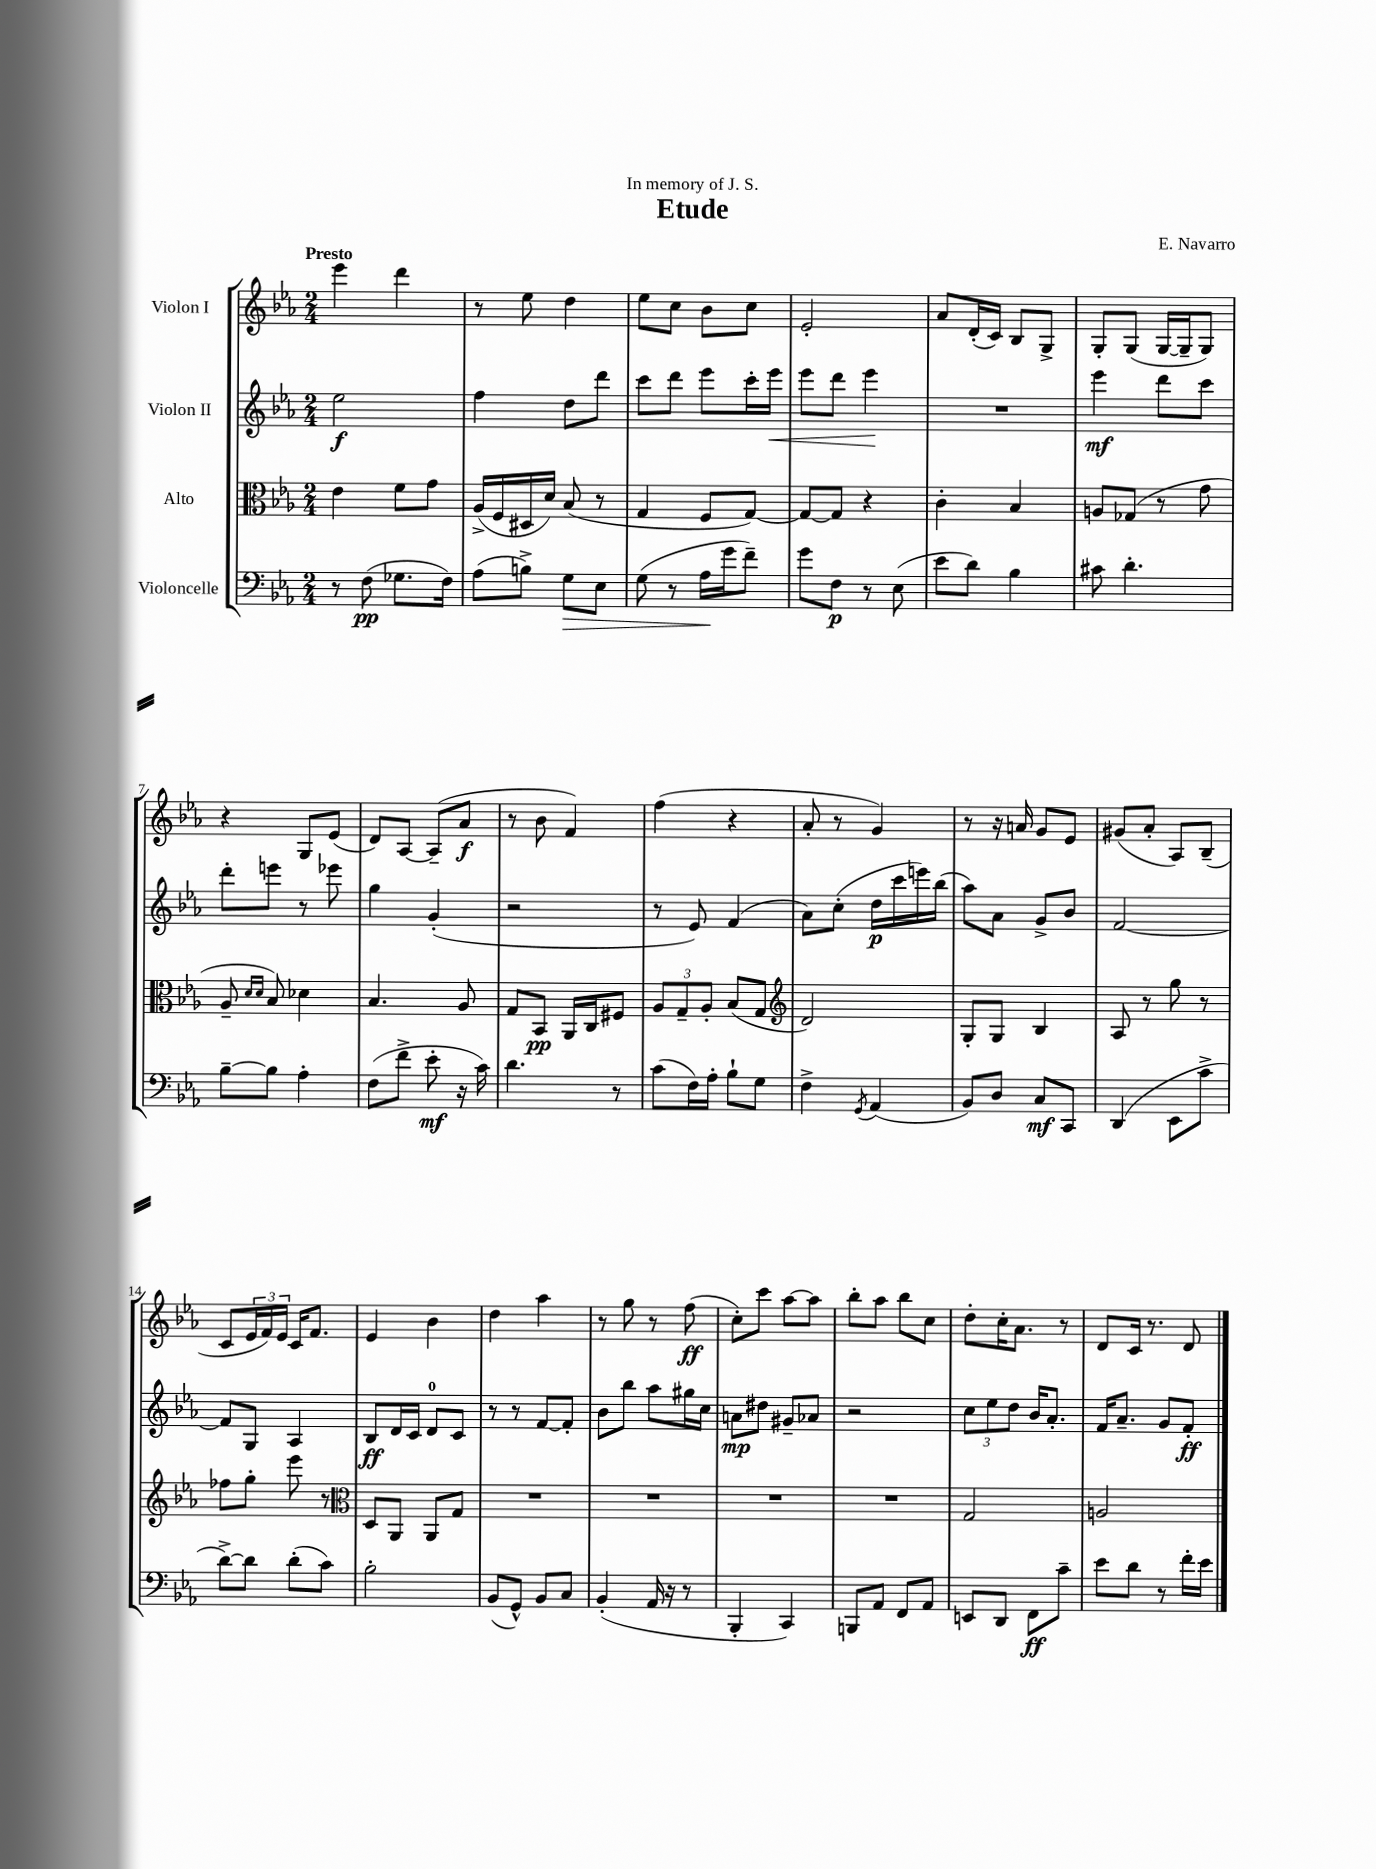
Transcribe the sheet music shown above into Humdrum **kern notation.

**kern	**dynam	**kern	**dynam	**kern	**dynam	**kern	**dynam
*part4	*part4	*part3	*part3	*part2	*part2	*part1	*part1
*staff4	*staff4	*staff3	*staff3	*staff2	*staff2	*staff1	*staff1
*I"Violoncelle	*	*I"Alto	*	*I"Violon II	*	*I"Violon I	*
*clefF4	*	*clefC3	*	*clefG2	*	*clefG2	*
*k[b-e-a-]	*	*k[b-e-a-]	*	*k[b-e-a-]	*	*k[b-e-a-]	*
*M2/4	*	*M2/4	*	*M2/4	*	*M2/4	*
=1	=1	=1	=1	=1	=1	=1	=1
!	!	!	!	!	!	!LO:TX:a:B:t=Presto	!
8r	.	4e-\	.	2ee-\	f	4eee-\	.
(8F\	pp	.	.	.	.	.	.
8.G-X\L	.	8f\L	.	.	.	4ddd\	.
.	.	8g\J	.	.	.	.	.
16F\Jk)	.	.	.	.	.	.	.
=2	=2	=2	=2	=2	=2	=2	=2
(8A-\L	.	(16A-^/LL	.	4ff\	.	8r	.
.	.	16F/	.	.	.	.	.
8Bn^\J)	.	16D#X/	.	.	.	8ee-\	.
.	.	16d/JJ)	.	.	.	.	.
!	!LO:HP:b	!	!	!	!	!	!
8G\L	>	(8B-/	.	8dd\L	.	4dd\	.
8E-\J	.	8r	.	8ddd\J	.	.	.
=3	=3	=3	=3	=3	=3	=3	=3
(8G\	.	4G/	.	8ccc\L	.	8ee-\L	.
8r	.	.	.	8ddd\J	.	8cc\J	.
16A-\LL	.	8F/L	.	8eee-\L	.	8b-\L	.
16g\J	]	.	.	.	.	.	.
8f~\J)	.	[8G/J)	.	16ccc'\L	.	8cc\J	.
!	!	!	!	!	!LO:HP:b	!	!
.	.	.	.	16eee-\JJ	<	.	.
=4	=4	=4	=4	=4	=4	=4	=4
8g\L	.	8G/L_	.	8eee-\L	.	2e-'/	.
8F\J	p	8G/J]	.	8ddd\J	.	.	.
8r	.	4r	.	4eee-\	.	.	.
(8E-\	.	.	.	.	.	.	.
.	.	.	.	.	[	.	.
=5	=5	=5	=5	=5	=5	=5	=5
8e-\L	.	4c'\	.	2r	.	8a-/L	.
8d\J)	.	.	.	.	.	(16d'/L	.
.	.	.	.	.	.	16c/JJ)	.
4B-\	.	4B-/	.	.	.	8B-/L	.
.	.	.	.	.	.	8G^/J	.
=6	=6	=6	=6	=6	=6	=6	=6
8c#X\	.	8An/L	.	4eee-\	mf	8G'/L	.
4.d'\	.	(8G-X/J	.	.	.	(8G/J	.
.	.	8r	.	8ddd\L	.	[16G/LL	.
.	.	.	.	.	.	16G~/J]	.
.	.	8g\	.	8ccc\J	.	8G/J)	.
!!LO:LB:g=z
=7	=7	=7	=7	=7	=7	=7	=7
[8B-~\L	.	8A-~/	.	8ddd'\L	.	4r	.
.	.	16qqd/LL	.	.	.	.	.
.	.	16qqd/JJ	.	.	.	.	.
8B-\J]	.	8B-/)	.	8eeen\J	.	.	.
4A-'\	.	4d-X\	.	8r	.	8G/L	.
.	.	.	.	8eee-X\	.	(8e-/J	.
=8	=8	=8	=8	=8	=8	=8	=8
(8F\L	.	4.B-/	.	4gg\	.	8d/L)	.
8f^\J	.	.	.	.	.	[8A-/J	.
8e-'\	mf	.	.	(4g'/	.	(8A-~/L]	.
16r	.	8A-/	.	.	.	8a-/J	f
16c\)	.	.	.	.	.	.	.
=9	=9	=9	=9	=9	=9	=9	=9
4.d\	.	8G/L	.	2r	.	8r	.
.	.	8BB-/J	pp	.	.	8b-\	.
.	.	16AA-/LL	.	.	.	4f/)	.
.	.	16C/J	.	.	.	.	.
8r	.	8F#X/J	.	.	.	.	.
=10	=10	=10	=10	=10	=10	=10	=10
(8c\L	.	12A-/L	.	8r	.	(4ff\	.
.	.	12G~/	.	.	.	.	.
16F\L)	.	.	.	8e-/)	.	.	.
.	.	12A-'/J	.	.	.	.	.
16A-'\JJ	.	.	.	.	.	.	.
8B-`\L	.	(8B-/L	.	(4f/	.	4r	.
8G\J	.	8G/J	.	.	.	.	.
=11	=11	=11	=11	=11	=11	=11	=11
*	*	*clefG2	*	*	*	*	*
4F^\	.	2d/)	.	8a-\L)	.	8a-'/	.
.	.	.	.	(8cc'\J	.	8r	.
8qGG/	.	.	.	.	.	.	.
(4AA-/	.	.	.	16dd\LL	p	4g/)	.
.	.	.	.	16ccc\	.	.	.
.	.	.	.	16eeen\)	.	.	.
.	.	.	.	(16bb-\JJ	.	.	.
=12	=12	=12	=12	=12	=12	=12	=12
8BB-/L)	.	8G'/L	.	8aa-\L)	.	8r	.
8D/J	.	8G/J	.	8a-\J	.	16r	.
.	.	.	.	.	.	16an/	.
8C/L	mf	4B-/	.	8g^/L	.	8g/L	.
8CC/J	.	.	.	8b-/J	.	8e-/J	.
=13	=13	=13	=13	=13	=13	=13	=13
(4DD/	.	8A-/	.	[2f/	.	(8g#X/L	.
.	.	8r	.	.	.	8a-'/J	.
8EE-\L	.	8gg\	.	.	.	8A-/L)	.
8c^\J	.	8r	.	.	.	(8B-~/J	.
!!LO:LB:g=z
=14	=14	=14	=14	=14	=14	=14	=14
[8d^\L)	.	8ff-X\L	.	8f/L]	.	8c/L	.
8d\J]	.	8gg'\J	.	8G/J	.	24e-/L	.
.	.	.	.	.	.	24f/)	.
.	.	.	.	.	.	24e-/JJ	.
(8d'\L	.	8eee-\	.	4A-/	.	16c/KL	.
.	.	.	.	.	.	8.f/J	.
8c\J)	.	8r	.	.	.	.	.
=15	=15	=15	=15	=15	=15	=15	=15
*	*	*clefC3	*	*	*	*	*
2B-'\	.	8D/L	.	8B-/L	ff	4e-/	.
.	.	8AA-/J	.	16d/L	.	.	.
.	.	.	.	16c/JJ	.	.	.
.	.	8AA-/L	.	8d/L	.	4b-\	.
.	.	8G/J	.	8c/J	.	.	.
=16	=16	=16	=16	=16	=16	=16	=16
(8BB-/L	.	2r	.	8r	.	4dd\	.
8GG^^/J)	.	.	.	8r	.	.	.
8BB-/L	.	.	.	[8f/L	.	4aa-\	.
8C/J	.	.	.	8f'/J]	.	.	.
=17	=17	=17	=17	=17	=17	=17	=17
(4BB-'/	.	2r	.	8b-\L	.	8r	.
.	.	.	.	8bb-\J	.	8gg\	.
16AA-/	.	.	.	8aa-\L	.	8r	.
16r	.	.	.	.	.	.	.
8r	.	.	.	16gg#X\L	.	(8ff\	ff
.	.	.	.	16cc\JJ	.	.	.
=18	=18	=18	=18	=18	=18	=18	=18
4BBB-'/	.	2r	.	8an\L	mp	8cc'\L)	.
.	.	.	.	8dd#X\J	.	8ccc\J	.
4CC/)	.	.	.	8g#X~/L	.	[8aa-\L	.
.	.	.	.	8a-X/J	.	8aa-\J]	.
=19	=19	=19	=19	=19	=19	=19	=19
8BBBn/L	.	2r	.	2r	.	8bb-'\L	.
8AA-/J	.	.	.	.	.	8aa-\J	.
8FF/L	.	.	.	.	.	8bb-\L	.
8AA-/J	.	.	.	.	.	8cc\J	.
=20	=20	=20	=20	=20	=20	=20	=20
8EEn/L	.	2G/	.	12cc\L	.	8dd'\L	.
.	.	.	.	12ee-\	.	.	.
8DD/J	.	.	.	.	.	16cc'\K	.
.	.	.	.	12dd\J	.	.	.
.	.	.	.	.	.	8.a-\J	.
8FF\L	ff	.	.	16b-/KL	.	.	.
.	.	.	.	8.a-'/J	.	.	.
8c~\J	.	.	.	.	.	8r	.
=21	=21	=21	=21	=21	=21	=21	=21
8e-\L	.	2An/	.	16f/KL	.	8d/L	.
.	.	.	.	8.a-~/J	.	.	.
8d\J	.	.	.	.	.	16c/Jk	.
.	.	.	.	.	.	8.r	.
8r	.	.	.	8g/L	.	.	.
16f'\LL	.	.	.	8f'/J	ff	8d/	.
16e-\JJ	.	.	.	.	.	.	.
==	==	==	==	==	==	==	==
*-	*-	*-	*-	*-	*-	*-	*-
